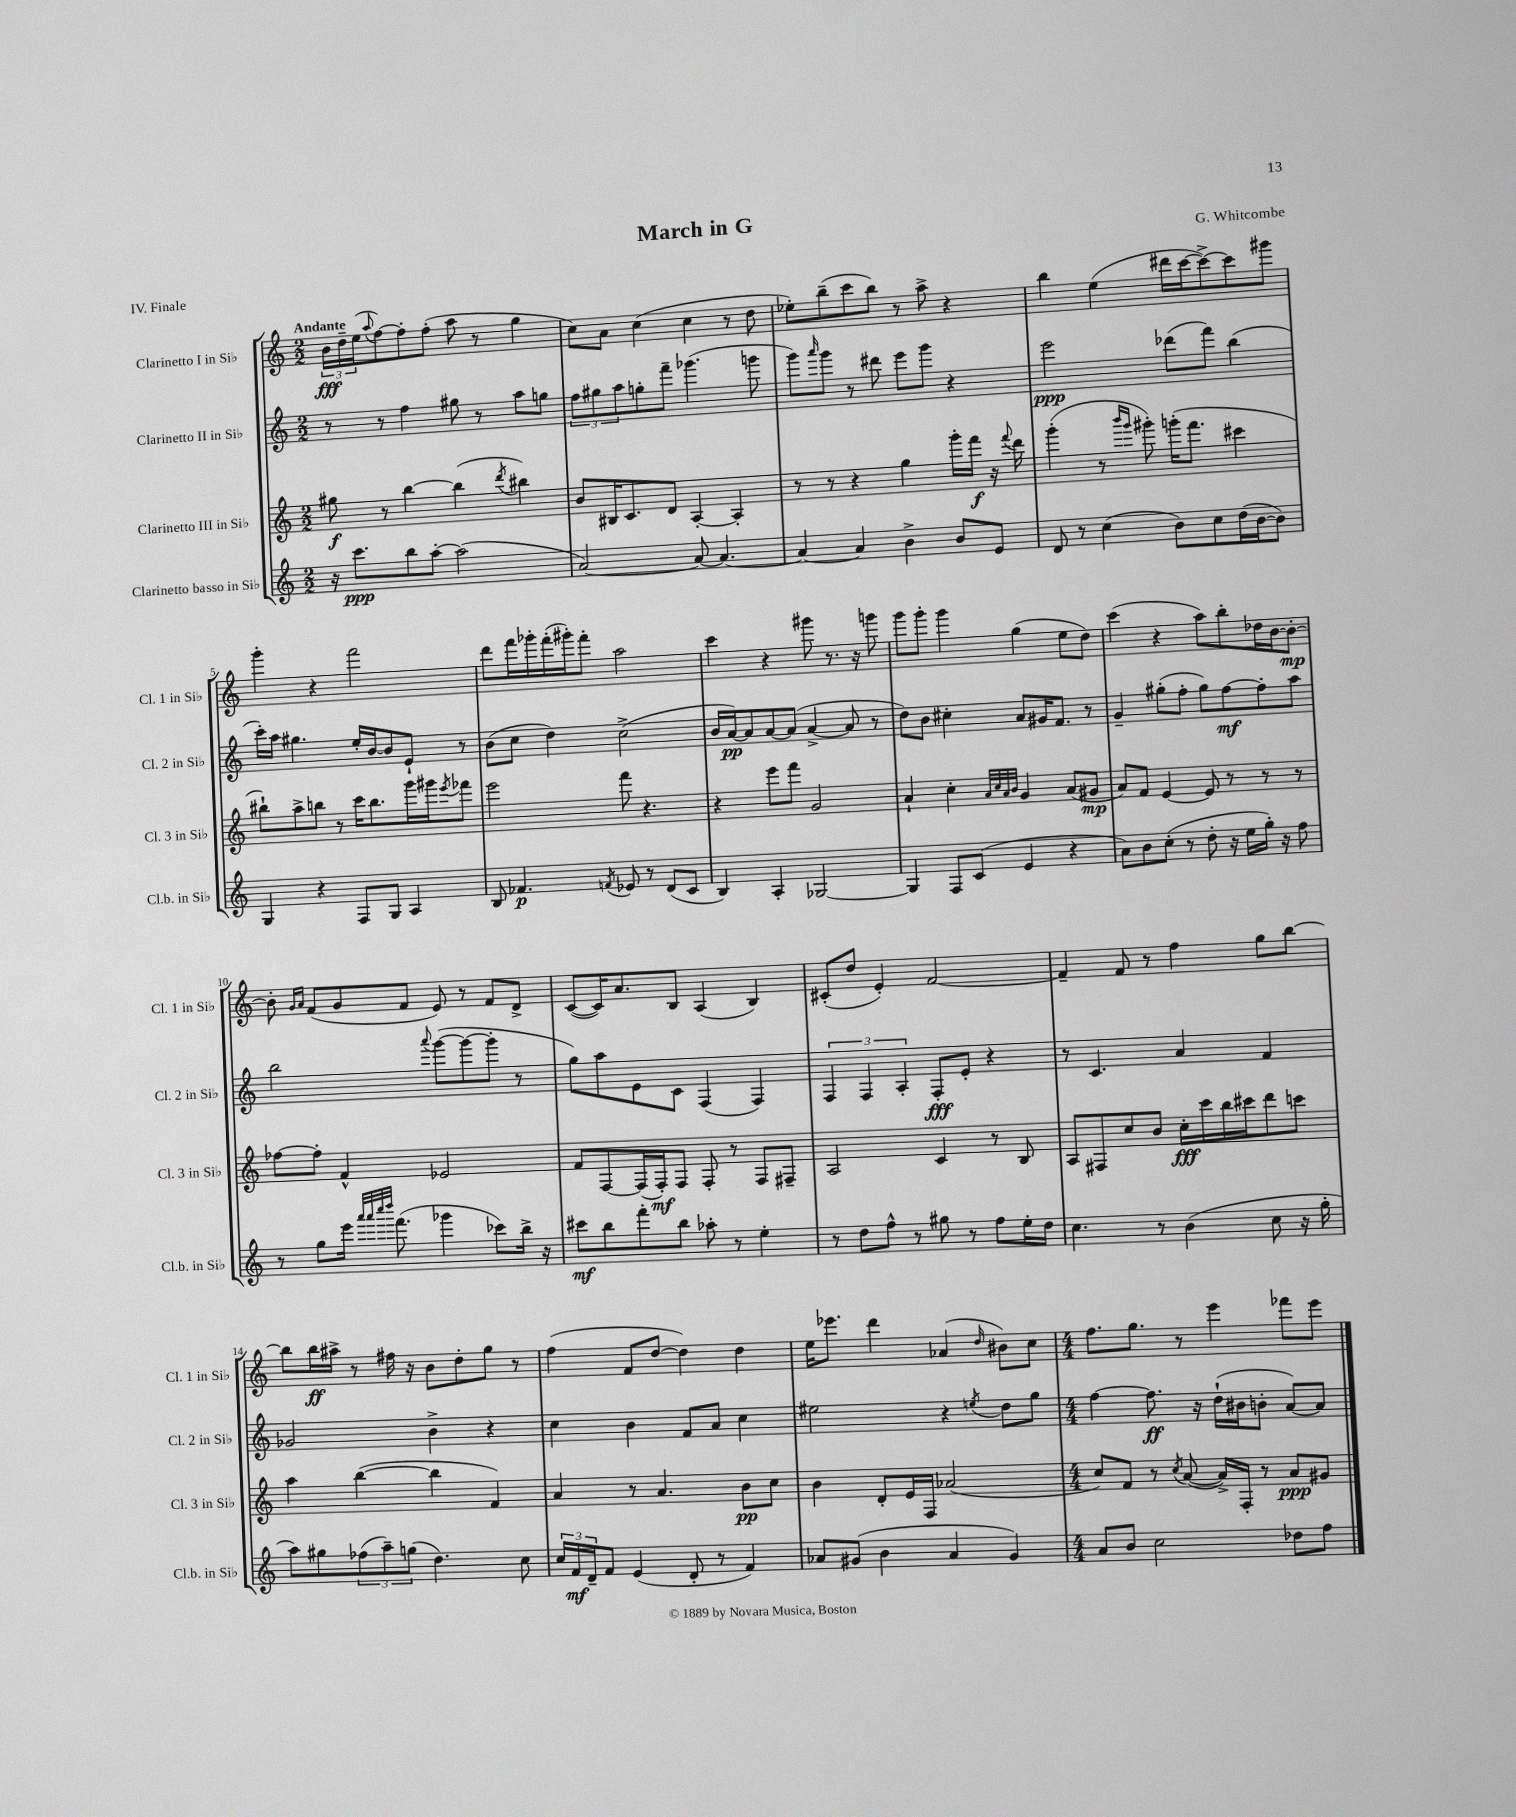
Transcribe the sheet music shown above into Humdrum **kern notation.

**kern	**dynam	**kern	**dynam	**kern	**dynam	**kern	**dynam
*part4	*part4	*part3	*part3	*part2	*part2	*part1	*part1
*staff4	*staff4	*staff3	*staff3	*staff2	*staff2	*staff1	*staff1
*I"Clarinetto basso in Si♭	*	*I"Clarinetto III in Si♭	*	*I"Clarinetto II in Si♭	*	*I"Clarinetto I in Si♭	*
*I'Cl.b. in Si♭	*	*I'Cl. 3 in Si♭	*	*I'Cl. 2 in Si♭	*	*I'Cl. 1 in Si♭	*
*clefG2	*	*clefG2	*	*clefG2	*	*clefG2	*
*k[]	*	*k[]	*	*k[]	*	*k[]	*
*M2/2	*	*M2/2	*	*M2/2	*	*M2/2	*
=1	=1	=1	=1	=1	=1	=1	=1
!	!	!	!	!	!	!LO:TX:a:B:t=Andante	!
16r	.	8gg#X\	f	8r	.	24b\LL	fff
.	.	.	.	.	.	24dd~\	.
8.ccc\L	ppp	.	.	.	.	.	.
.	.	.	.	.	.	(24ee\J	.
.	.	.	.	.	.	8qqaa/	.
.	.	8r	.	8r	.	[8ff\)	.
8bb\	.	[4bb\	.	4ff\	.	8ff'\]	.
[8aa'\J	.	.	.	.	.	(8ff'\J	.
(2aa\]	.	(4bb\]	.	8gg#X\	.	8aa\	.
.	.	.	.	8r	.	8r	.
.	.	8qddd/	.	.	.	.	.
.	.	4bb#X\)	.	8aa\L	.	4gg\	.
.	.	.	.	8ggn\J	.	.	.
=2	=2	=2	=2	=2	=2	=2	=2
[2a/)	.	8b/L	.	12ff\L	.	8cc\L)	.
.	.	.	.	12gg#X\	.	.	.
.	.	16B#X/K	.	.	.	8a\J	.
.	.	.	.	12aa\	.	.	.
.	.	8.c/	.	.	.	.	.
.	.	.	.	8ggn'\	.	(4cc\	.
.	.	8d/J	.	8fff~\J	.	.	.
8a/_	.	[4A'/	.	(4.ggg-X\	.	4cc\	.
4.a/_	.	.	.	.	.	.	.
.	.	4A'/]	.	.	.	8r	.
.	.	.	.	8gggn\	.	8dd\	.
=3	=3	=3	=3	=3	=3	=3	=3
4a/_	.	8r	.	8ggg\L)	.	8ee-X'\L)	.
.	.	.	.	16qqaaa/	.	.	.
.	.	8r	.	8ggg\J	.	(8bb~\	.
4a/]	.	4r	.	8r	.	8ccc\	.
.	.	.	.	8ddd#X\	.	8bb\J)	.
4b^\	.	4gg\	.	8eee\L	.	8r	.
.	.	.	.	8ggg\J	.	8aa^\	.
8b/L	.	16ggg'\LL	.	4r	.	4r	.
.	.	16fff\JJ	f	.	.	.	.
8e/J	.	16r	.	.	.	.	.
.	.	8qqfff/	.	.	.	.	.
.	.	16ddd\	.	.	.	.	.
=4	=4	=4	=4	=4	=4	=4	=4
8d/	.	(4ggg'\	.	2eee\	ppp	4bb\	.
8r	.	.	.	.	.	.	.
(4cc\	.	8r	.	.	.	(4ee\	.
.	.	16qqbbb/LL	.	.	.	.	.
.	.	16qqggg/JJ	.	.	.	.	.
.	.	8ggg#X'\)	.	.	.	.	.
8b\L)	.	(16gggn'\KL	.	(8ddd-X\L	.	16ddd#X\LL	.
.	.	8.fff\J	.	.	.	[16ccc\J	.
8cc\	.	.	.	8fff\J)	.	8ccc^\_)	.
(16dd\L	.	4ccc#X\	.	(4bb\	.	8ccc\]	.
[16b\J	.	.	.	.	.	.	.
8b\J])	.	.	.	.	.	8ggg#X\J	.
!!LO:LB:g=z
=5	=5	=5	=5	=5	=5	=5	=5
4G/	.	8bb#X`\L)	.	16ccc'\LL)	.	4ggg'\	.
.	.	.	.	16aa\JJ	.	.	.
.	.	8aa^\	.	4.gg#X\	.	.	.
4r	.	8bbn\J	.	.	.	4r	.
.	.	8r	.	.	.	.	.
8F/L	.	16ccc\KL	.	16ee'/LL	.	2fff\	.
.	.	8.bb\	.	[16b/J	.	.	.
8G/J	.	.	.	8b/]	.	.	.
4A/	.	16ggg\L	.	8e`/J	.	.	.
.	.	16ggg#X\J	.	.	.	.	.
.	.	8qeee/	.	.	.	.	.
.	.	8fff-X\J	.	8r	.	.	.
=6	=6	=6	=6	=6	=6	=6	=6
8B/	.	2eee\	.	(8b\L	.	8ddd\L	.
4.f-X/	p	.	.	8cc\J	.	16fff\L	.
.	.	.	.	.	.	16ggg-X'\	.
.	.	.	.	4dd\)	.	(16fff'\	.
.	.	.	.	.	.	16ggg#X'\J)	.
.	.	.	.	.	.	8fff'\J	.
8qfn/	.	.	.	.	.	.	.
8e-X/	.	8fff\	.	(2cc^\	.	2aa\	.
8r	.	4.r	.	.	.	.	.
(8d/L	.	.	.	.	.	.	.
8c/J	.	.	.	.	.	.	.
=7	=7	=7	=7	=7	=7	=7	=7
4B/)	.	4r	.	16b/LL	.	4ccc\	.
.	.	.	.	[16a/J)	pp	.	.
.	.	.	.	8a/]	.	.	.
4A'/	.	8eee\L	.	[8a/	.	4r	.
.	.	8fff\J	.	(8a/J]	.	.	.
[2G-X/	.	2g/	.	[4a^/	.	8ggg#X\	.
.	.	.	.	.	.	8.r	.
.	.	.	.	8a/]	.	.	.
.	.	.	.	.	.	16r	.
.	.	.	.	8r	.	8gggn\	.
=8	=8	=8	=8	=8	=8	=8	=8
4G-/]	.	4a`/	.	8dd\L)	.	8ggg\L	.
.	.	.	.	8b\J	.	8ggg'\J	.
8F/L	.	4cc'\	.	4cc#X'\	.	4ggg\	.
(8c/J	.	.	.	.	.	.	.
.	.	32qqa/LLL	.	.	.	.	.
.	.	32qqcc/	.	.	.	.	.
.	.	32qqa/	.	.	.	.	.
.	.	32qqb/JJJ	.	.	.	.	.
4e/	.	4g/	.	8a/L	.	(4gg\	.
.	.	.	.	16g#X/K	.	.	.
.	.	.	.	8.f/J	.	.	.
4r	.	(8a/L	.	.	.	8ee\L	.
.	.	8g#X/J	mp	8r	.	8dd\J)	.
=9	=9	=9	=9	=9	=9	=9	=9
8a\L)	.	8a/L)	.	4g~/	.	(4ccc\	.
8b\	.	8f/J	.	.	.	.	.
(8cc'\J	.	[4e/	.	(8gg#X'\L	.	4r	.
8r	.	.	.	8ff'\J	.	.	.
8dd'\	.	8e/]	.	8gg#\L)	.	8aa\L)	.
16r	.	8r	.	[8ff\	mf	8bb'\	.
16ee\LL	.	.	.	.	.	.	.
16gg'\JJ)	.	8r	.	8ff'\]	.	16dd-X\L	.
16r	.	.	.	.	.	[16b\J	.
8ff\	.	8r	.	8aa\J	.	8b'\J_	mp
!!LO:LB:g=z
=10	=10	=10	=10	=10	=10	=10	=10
8r	.	[8ff-X\L	.	2bb\	.	8b'\]	.
.	.	.	.	.	.	16qqg/LL	.
.	.	.	.	.	.	16qqa/JJ	.
8gg\L	.	8ff-'\J]	.	.	.	(8f/L	.
16eee\Jk	.	4f^^/	.	.	.	8g/	.
32qqaaa/LLL	.	.	.	.	.	.	.
32qqaaa/	.	.	.	.	.	.	.
32qqcccc/	.	.	.	.	.	.	.
32qqdddd/JJJ	.	.	.	.	.	.	.
(8.fff\	.	.	.	.	.	.	.
.	.	.	.	.	.	8f/J	.
.	.	.	.	8qqaaa/	.	.	.
4ggg-X\	.	2e-X/	.	([8ggg\L	.	8e/)	.
.	.	.	.	8ggg\_	.	8r	.
8ccc-X\L)	.	.	.	8ggg'\J]	.	8f/L	.
16bb^\Jk	.	.	.	8r	.	8d^/J	.
16r	.	.	.	.	.	.	.
=11	=11	=11	=11	=11	=11	=11	=11
8ccc#X\L	mf	8f/L	.	8gg\L)	.	([8c/L	.
8bb\	.	[8F/	.	8aa\	.	16c/K])	.
.	.	.	.	.	.	8.a/	.
8fff'\	.	(16F/L]	.	8e\	.	.	.
.	.	16F'/J)	mf	.	.	.	.
8bb\J	.	8F/J	.	8c\J	.	8B/J	.
8aa-X'\	.	8F'/	.	(4F/	.	(4A/	.
8r	.	8r	.	.	.	.	.
4ee'\	.	8F/L	.	4F/)	.	4B/)	.
.	.	8F#X~/J	.	.	.	.	.
=12	=12	=12	=12	=12	=12	=12	=12
8r	.	2A/	.	6F/	.	(8c#X'/L	.
8dd\L	.	.	.	.	.	8dd/J	.
.	.	.	.	6F/	.	.	.
8ff^^\J	.	.	.	.	.	4e'/)	.
.	.	.	.	6A'/	.	.	.
8r	.	.	.	.	.	.	.
8gg#X\	.	4c/	.	8F'/L	fff	[2f/	.
8r	.	.	.	8e'/J	.	.	.
8ff\L	.	8r	.	4r	.	.	.
16ee'\L	.	8B/	.	.	.	.	.
16dd\JJ	.	.	.	.	.	.	.
=13	=13	=13	=13	=13	=13	=13	=13
4.cc\	.	8A/L	.	8r	.	4f~/]	.
.	.	8F#X/	.	4.c/	.	.	.
.	.	8cc/	.	.	.	8f/	.
8r	.	8b/J	.	.	.	8r	.
(4b\	.	16cc'\LL	fff	4a/	.	4ff\	.
.	.	16ccc\	.	.	.	.	.
.	.	16bb\	.	.	.	.	.
.	.	16ccc#X\J	.	.	.	.	.
8cc\	.	8ddd\	.	4f/	.	8gg\L	.
16r	.	8cccn\J	.	.	.	[8bb\J	.
16gg'\	.	.	.	.	.	.	.
!!LO:LB:g=z
=14	=14	=14	=14	=14	=14	=14	=14
8aa\L)	.	4aa\	.	2g-X/	.	8bb\L]	.
8gg#X\	.	.	.	.	.	16bb\L	ff
.	.	.	.	.	.	16aa#X^\JJ	.
(12ff-X\	.	([4bb\	.	.	.	8r	.
12aa~\)	.	.	.	.	.	.	.
.	.	.	.	.	.	16ff#X\	.
(12ggn\J	.	.	.	.	.	.	.
.	.	.	.	.	.	16r	.
4.dd\)	.	4bb\]	.	4b^\	.	8b\L	.
.	.	.	.	.	.	8dd'\	.
.	.	4f/)	.	4r	.	8gg\J	.
8cc\	.	.	.	.	.	8r	.
=15	=15	=15	=15	=15	=15	=15	=15
24cc/LL	.	4a/	.	4cc\	.	(4ff\	.
24f/	mf	.	.	.	.	.	.
24d~/J	.	.	.	.	.	.	.
8f/J	.	.	.	.	.	.	.
(4e/	.	8r	.	4b\	.	8f/L	.
.	.	4.a/	.	.	.	[8dd/J	.
8d'/	.	.	.	8f/L	.	4dd\])	.
8r	.	.	.	8a/J	.	.	.
4f/)	.	8b\L	pp	4cc\	.	4dd\	.
.	.	8cc\J	.	.	.	.	.
=16	=16	=16	=16	=16	=16	=16	=16
8a-X/L	.	4b\	.	2ee#X\	.	16ee\KL	.
.	.	.	.	.	.	8.eee-X\J	.
(8g#X/J	.	.	.	.	.	.	.
4b\	.	8d'/L	.	.	.	4ddd\	.
.	.	16e/L	.	.	.	.	.
.	.	16F/JJ	.	.	.	.	.
4a-/	.	(2a-X/	.	4r	.	(4a-X/	.
.	.	.	.	8qeen/	.	16qqdd/	.
4g#/)	.	.	.	8dd\L	.	8b#X\L)	.
.	.	.	.	8gg\J	.	8cc\J	.
=17	=17	=17	=17	=17	=17	=17	=17
*M4/4	*	*M4/4	*	*M4/4	*	*M4/4	*
8a/L	.	8cc/L)	.	[4ff\	.	8.ff\L	.
8b/J	.	8f/J	.	.	.	.	.
.	.	.	.	.	.	8.gg\J	.
2cc\	.	8r	.	8.ff\]	ff	.	.
.	.	8qcc/	.	.	.	.	.
.	.	([8a/	.	.	.	8r	.
.	.	.	.	16r	.	.	.
.	.	16a^/LL])	.	(16dd`\LL	.	4eee\	.
.	.	16F'/JJ	.	16b#X\J	.	.	.
.	.	8r	.	8bn'\J	.	.	.
8dd-X\L	.	8a/L	ppp	[8a/L)	.	8fff-X\L	.
8ff\J	.	8g#X/J	.	8a/J]	.	8eee\J	.
==	==	==	==	==	==	==	==
*-	*-	*-	*-	*-	*-	*-	*-
